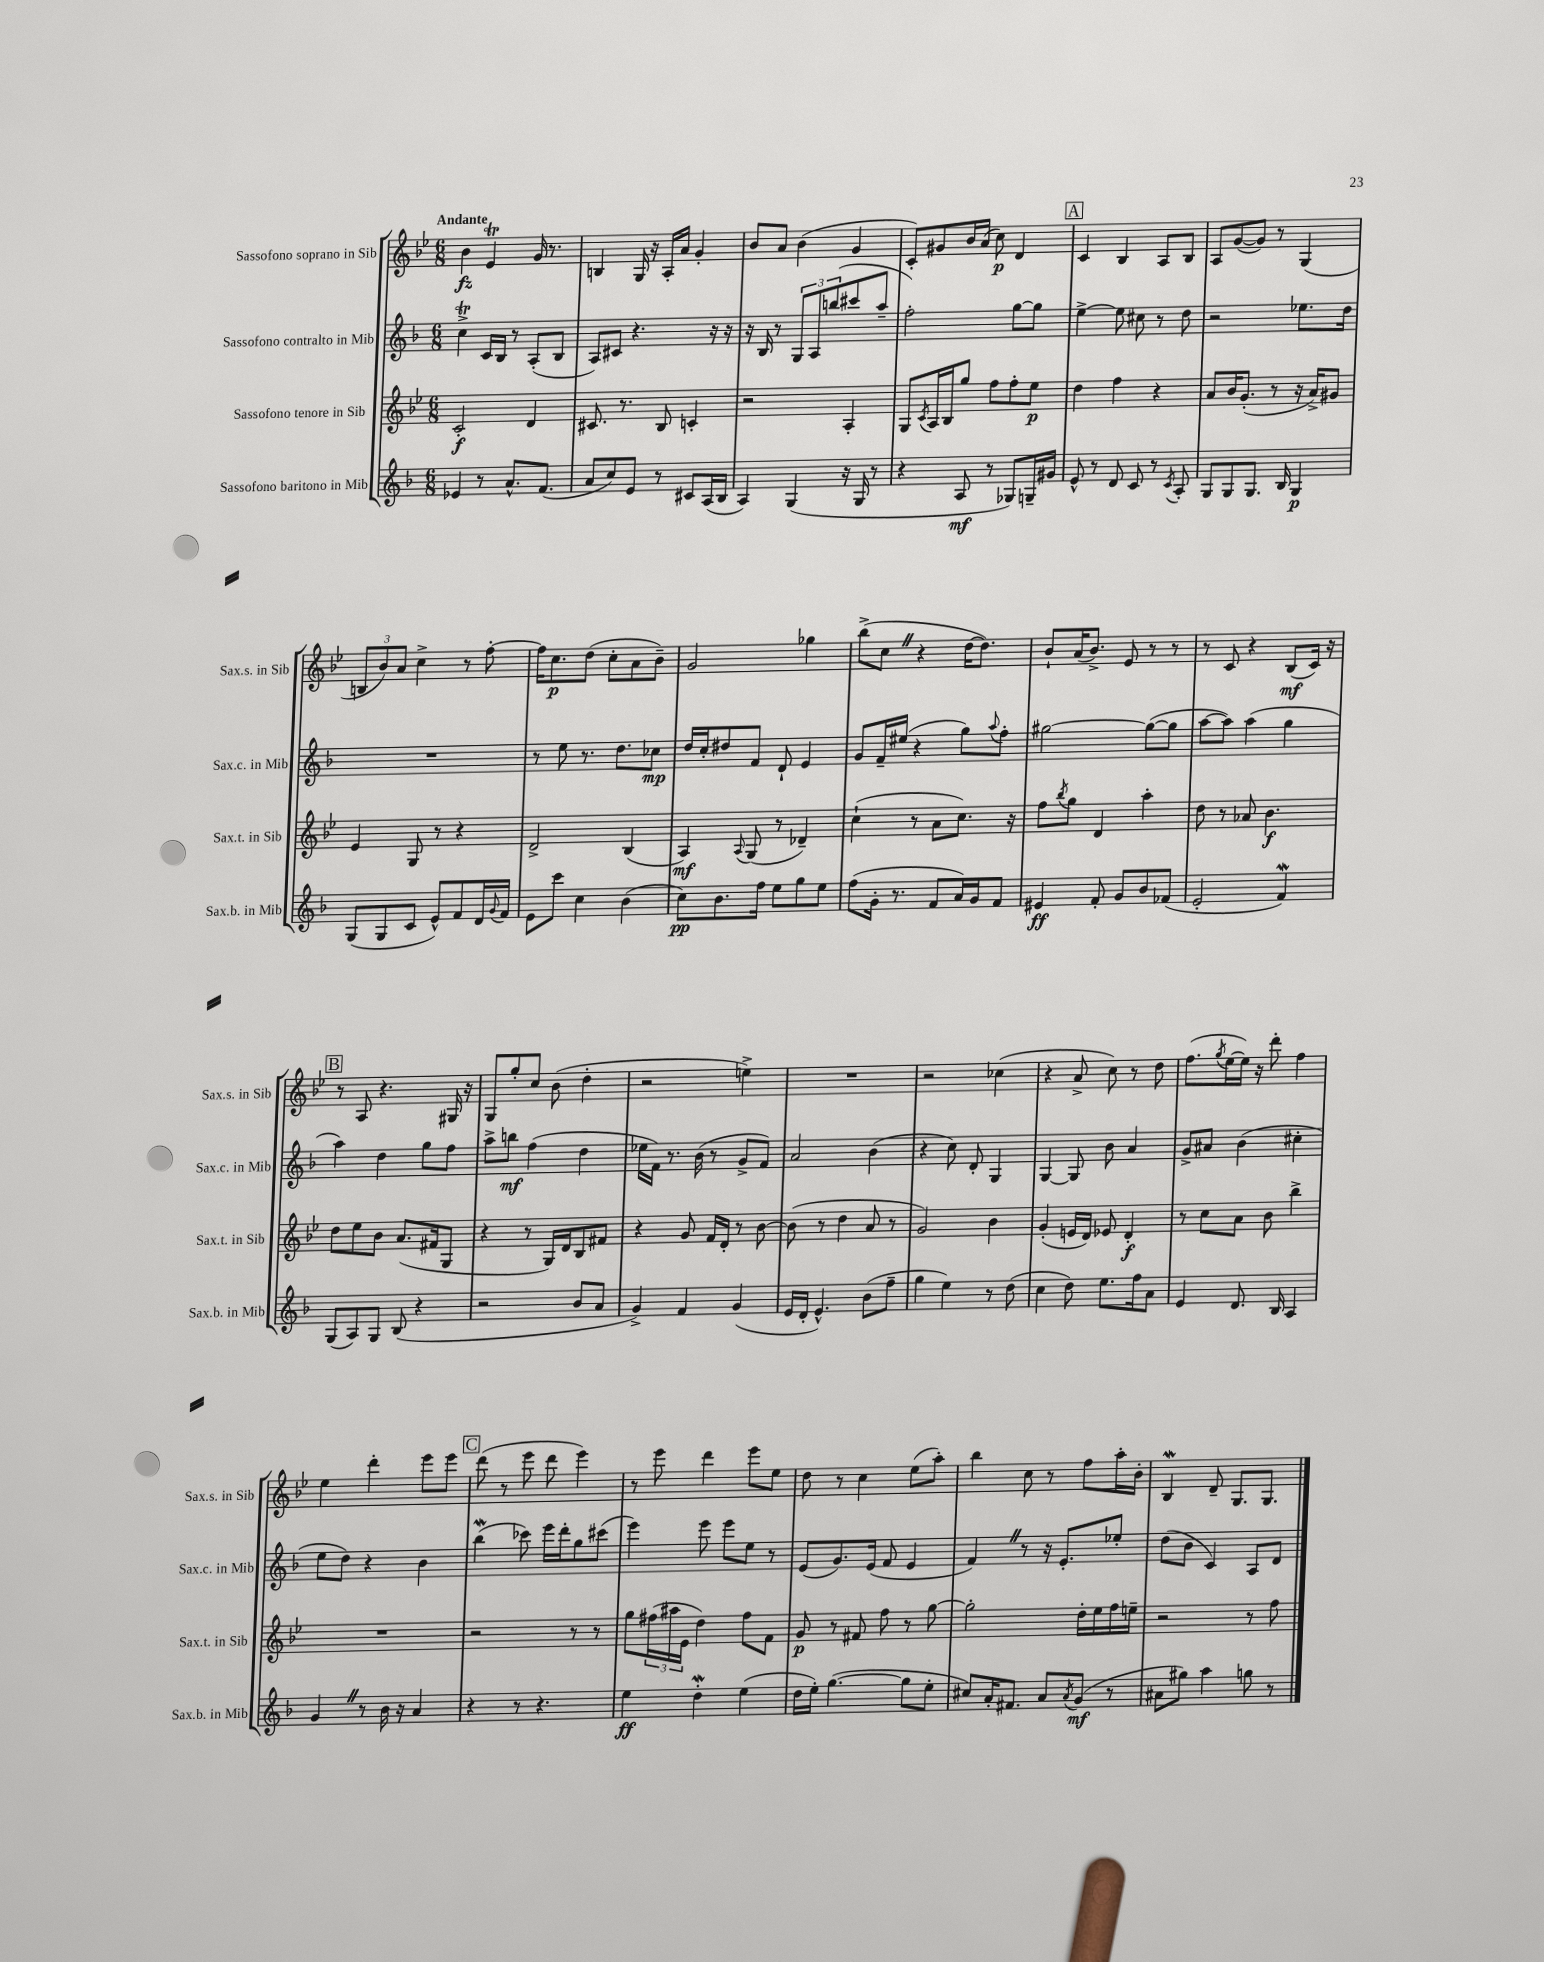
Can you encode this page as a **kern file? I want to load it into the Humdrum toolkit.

**kern	**dynam	**kern	**dynam	**kern	**dynam	**kern	**dynam
*part4	*part4	*part3	*part3	*part2	*part2	*part1	*part1
*staff4	*staff4	*staff3	*staff3	*staff2	*staff2	*staff1	*staff1
*I"Sassofono baritono in Mib	*	*I"Sassofono tenore in Sib	*	*I"Sassofono contralto in Mib	*	*I"Sassofono soprano in Sib	*
*I'Sax.b. in Mib	*	*I'Sax.t. in Sib	*	*I'Sax.c. in Mib	*	*I'Sax.s. in Sib	*
*clefG2	*	*clefG2	*	*clefG2	*	*clefG2	*
*k[b-]	*	*k[b-e-]	*	*k[b-]	*	*k[b-e-]	*
*M6/8	*	*M6/8	*	*M6/8	*	*M6/8	*
=1	=1	=1	=1	=1	=1	=1	=1
!	!	!	!	!	!	!LO:TX:a:B:t=Andante	!
4e-X/	.	2c'/	f	4ccT^\	.	4b-\	fz
8r	.	.	.	16c/LL	.	4e-T/	.
.	.	.	.	16B-/JJ	.	.	.
8.a^^/L	.	.	.	8r	.	.	.
.	.	4d/	.	(8A'/L	.	16g/	.
(8.f/J	.	.	.	.	.	8.r	.
.	.	.	.	8B-/J	.	.	.
=2	=2	=2	=2	=2	=2	=2	=2
8a/L	.	8.c#X/	.	8A/L)	.	4Bn/	.
8cc/)	.	.	.	8c#X/J	.	.	.
.	.	8.r	.	.	.	.	.
8e/J	.	.	.	4.r	.	16G/	.
.	.	.	.	.	.	16r	.
8r	.	8B-/	.	.	.	16A'/LL	.
.	.	.	.	.	.	16a/JJ	.
8c#X/L	.	4cn'/	.	.	.	4g'/	.
(16A/L	.	.	.	16r	.	.	.
16B-/JJ	.	.	.	16r	.	.	.
=3	=3	=3	=3	=3	=3	=3	=3
4A/)	.	2r	.	16r	.	8b-/L	.
.	.	.	.	16B-/	.	.	.
.	.	.	.	8r	.	8a/J	.
(4G/	.	.	.	12G/L	.	(4b-\	.
.	.	.	.	12A/	.	.	.
.	.	.	.	(12bbn/	.	.	.
16r	.	4A'/	.	8ccc#X/	.	4g/	.
16G/	.	.	.	.	.	.	.
8r	.	.	.	8aa~/J	.	.	.
=4	=4	=4	=4	=4	=4	=4	=4
4r	.	8G/L	.	2ff'\)	.	8c'/L)	.
.	.	8qc/	.	.	.	.	.
.	.	16A/L	.	.	.	8g#X/	.
.	.	16B-/J	.	.	.	.	.
8A/	mf	8gg/J	.	.	.	16b-/L	.
.	.	.	.	.	.	(16a/JJ	.
8r	.	8ff\L	.	.	.	8cc\)	p
8G-X/L)	.	8ff'\	.	[8gg\L	.	4d/	.
16Gn~/L	.	8ee-\J	p	8gg\J]	.	.	.
16g#X/JJ	.	.	.	.	.	.	.
!!LO:REH:place=s1:t=A
=5	=5	=5	=5	=5	=5	=5	=5
8e^^/	.	4dd\	.	[4ee^\	.	4c/	.
8r	.	.	.	.	.	.	.
8d/	.	4ff\	.	8ee\]	.	4B-/	.
8c/	.	.	.	8cc#X\	.	.	.
8r	.	4r	.	8r	.	8A/L	.
8qc/	.	.	.	.	.	.	.
8A'/	.	.	.	8dd\	.	8B-/J	.
=6	=6	=6	=6	=6	=6	=6	=6
8G/L	.	8a/L	.	2r	.	8A/L	.
8G/	.	16b-/K	.	.	.	([8g/	.
.	.	(8.g'/J	.	.	.	.	.
8.G/J	.	.	.	.	.	8g/J])	.
.	.	8r	.	.	.	8r	.
16B-/	.	.	.	.	.	.	.
4G/	p	16r	.	8.ee-X\L	.	(4G/	.
.	.	16a^/KL)	.	.	.	.	.
.	.	8g#X/J	.	.	.	.	.
.	.	.	.	16dd\Jk	.	.	.
!!LO:LB:g=z
=7	=7	=7	=7	=7	=7	=7	=7
(8G/L	.	4e-/	.	2.r	.	12Bn/L	.
.	.	.	.	.	.	12b-/)	.
8G/	.	.	.	.	.	.	.
.	.	.	.	.	.	12a/J	.
8c/J	.	8G/	.	.	.	4cc^\	.
8e^^/L)	.	8r	.	.	.	.	.
8f/	.	4r	.	.	.	8r	.
16d/L	.	.	.	.	.	[8ff'\	.
8qqg/	.	.	.	.	.	.	.
16f/JJ	.	.	.	.	.	.	.
=8	=8	=8	=8	=8	=8	=8	=8
8e\L	.	2d^/	.	8r	.	16ff\KL]	.
.	.	.	.	.	.	8.cc\	p
8ccc\J	.	.	.	8ee\	.	.	.
4cc\	.	.	.	8.r	.	(8dd\J	.
.	.	.	.	.	.	8cc'\L	.
.	.	.	.	8.dd\L	.	.	.
(4b-\	.	(4B-/	.	.	.	8a\	.
.	.	.	.	8cc-X\J	mp	8b-~\J)	.
=9	=9	=9	=9	=9	=9	=9	=9
8cc\L)	pp	4A/)	mf	16dd/LL	.	2g/	.
.	.	.	.	16cc'/J	.	.	.
8.b-\	.	.	.	8dd#X/	.	.	.
.	.	8qqA/	.	.	.	.	.
.	.	(8G/	.	8f/J	.	.	.
16ff\Jk	.	.	.	.	.	.	.
8ee\L	.	8r	.	8d`/	.	.	.
8gg\	.	4d-X~/)	.	4e/	.	4gg-X\	.
8ee\J	.	.	.	.	.	.	.
=10	=10	=10	=10	=10	=10	=10	=10
(8ff\L	.	(4cc`\	.	8g/L	.	(8bb-^\L	.
16g'\Jk	.	.	.	16f~/L	.	8ccZ\J	.
8.r	.	.	.	(16ee#X/JJ	.	.	.
.	.	8r	.	4r	.	4r	.
8f/L	.	8a\L	.	.	.	.	.
16a/L)	.	8.cc\J)	.	8gg\L)	.	[16dd\KL	.
16g/J	.	.	.	.	.	8.dd\J])	.
.	.	.	.	8qqaa/	.	.	.
8f/J	.	.	.	8ff'\J	.	.	.
.	.	16r	.	.	.	.	.
=11	=11	=11	=11	=11	=11	=11	=11
4e#X/	ff	8ff\L	.	[2gg#X\	.	8b-`/L	.
.	.	8qbb-/	.	.	.	.	.
.	.	8gg\J	.	.	.	(16a/K	.
.	.	.	.	.	.	8.b-^/J)	.
8f'/	.	4d/	.	.	.	.	.
8g/L	.	.	.	.	.	8e-/	.
8b-/	.	4aa'\	.	(8gg#\L_	.	8r	.
(8f-X/J	.	.	.	8gg#\J]	.	8r	.
=12	=12	=12	=12	=12	=12	=12	=12
2e'/	.	8dd\	.	[8aa\L	.	8r	.
.	.	8r	.	8aa\J])	.	8c/	.
.	.	8a-X/	.	(4aa\	.	4r	.
.	.	4.b-\	f	.	.	.	.
4fw/)	.	.	.	4gg\	.	(8B-/L	mf
.	.	.	.	.	.	16c/Jk)	.
.	.	.	.	.	.	16r	.
!!LO:LB:g=z
!!LO:REH:place=s1:t=B
=13	=13	=13	=13	=13	=13	=13	=13
(8G/L	.	8dd\L	.	4aa\)	.	8r	.
8A/)	.	8ee-\	.	.	.	8A/	.
8G/J	.	8b-\J	.	4dd\	.	4.r	.
(8B-/	.	(8.a/L	.	.	.	.	.
4r	.	.	.	8gg\L	.	.	.
.	.	16f#X/k	.	.	.	.	.
.	.	8G/J	.	8ff\J	.	16G#X/	.
.	.	.	.	.	.	16r	.
=14	=14	=14	=14	=14	=14	=14	=14
2r	.	4r	.	8aa^\L	.	8G/L	.
.	.	.	.	8bbn\J	mf	8gg'/	.
.	.	8r	.	(4ff\	.	8cc/J	.
.	.	16G/LL)	.	.	.	(8b-\	.
.	.	16d/J	.	.	.	.	.
8b-/L	.	8B-/	.	4dd\	.	4dd'\	.
8a/J	.	8f#X/J	.	.	.	.	.
=15	=15	=15	=15	=15	=15	=15	=15
4g^/)	.	4r	.	16ee-X\LL	.	2r	.
.	.	.	.	16f\JJ)	.	.	.
.	.	.	.	8.r	.	.	.
4f/	.	8g/	.	.	.	.	.
.	.	.	.	(16b-\	.	.	.
.	.	16f/LL	.	8r	.	.	.
.	.	16d'/JJ	.	.	.	.	.
(4g/	.	8r	.	8g^/L	.	4een^\)	.
.	.	[8b-\	.	8f/J)	.	.	.
=16	=16	=16	=16	=16	=16	=16	=16
16e/LL	.	(8b-\]	.	2a/	.	2.r	.
16d'/JJ	.	.	.	.	.	.	.
4.e^^/)	.	8r	.	.	.	.	.
.	.	4dd\	.	.	.	.	.
(8b-\L	.	8a/	.	(4b-\	.	.	.
8ff~\J	.	8r	.	.	.	.	.
=17	=17	=17	=17	=17	=17	=17	=17
4gg\	.	2g/)	.	4r	.	2r	.
4ee\)	.	.	.	8cc\)	.	.	.
.	.	.	.	8d'/	.	.	.
8r	.	4b-\	.	4G/	.	(4cc-X\	.
(8dd\	.	.	.	.	.	.	.
=18	=18	=18	=18	=18	=18	=18	=18
4cc\	.	(4g'/	.	[4G/	.	4r	.
8dd\)	.	16en/LL	.	8G/]	.	8a^/	.
.	.	16d/JJ)	.	.	.	.	.
8.ee\L	.	8e-X/	.	8b-\	.	8cc\)	.
.	.	4d'/	f	4a/	.	8r	.
16ff\k	.	.	.	.	.	.	.
8a\J	.	.	.	.	.	8dd\	.
=19	=19	=19	=19	=19	=19	=19	=19
4e/	.	8r	.	8g^/L	.	(8.ff\L	.
.	.	8cc\L	.	8a#X/J	.	.	.
.	.	.	.	.	.	8qgg/	.
.	.	.	.	.	.	[16ee-\L	.
8.d/	.	8a\J	.	(4b-\	.	16ee-\JJ])	.
.	.	.	.	.	.	16r	.
.	.	8b-\	.	.	.	8ddd'\	.
16B-/	.	.	.	.	.	.	.
4A/	.	4bb-^\	.	4cc#X'\	.	4ff\	.
!!LO:LB:g=z
=20	=20	=20	=20	=20	=20	=20	=20
4gZ/	.	2.r	.	8ee\L	.	4ee-\	.
.	.	.	.	8dd\J)	.	.	.
8r	.	.	.	4r	.	4ddd'\	.
16b-\	.	.	.	.	.	.	.
16r	.	.	.	.	.	.	.
4a/	.	.	.	4b-\	.	8eee-\L	.
.	.	.	.	.	.	8eee-\J	.
!!LO:REH:place=s1:t=C
=21	=21	=21	=21	=21	=21	=21	=21
4r	.	2r	.	(4bb-w\	.	(8ddd\	.
.	.	.	.	.	.	8r	.
8r	.	.	.	8ccc-X\)	.	8eee-\	.
4.r	.	.	.	16eee\LL	.	8ddd\	.
.	.	.	.	16ddd'\J	.	.	.
.	.	8r	.	8gg\	.	4eee-\)	.
.	.	8r	.	(8ccc#X\J	.	.	.
=22	=22	=22	=22	=22	=22	=22	=22
4ee\	ff	8gg\L	.	4eee\)	.	8r	.
.	.	(24ff#X\L	.	.	.	8eee-\	.
.	.	24aa#X\	.	.	.	.	.
.	.	24e-\JJ	.	.	.	.	.
4ddW'\	.	4dd\)	.	8eee\	.	4ddd\	.
.	.	.	.	8eee\L	.	.	.
(4ee\	.	8ff#\L	.	8ee\J	.	8eee-\L	.
.	.	8f\J	.	8r	.	8ee-\J	.
=23	=23	=23	=23	=23	=23	=23	=23
16dd\LL	.	8g/	p	(8e/L	.	8dd\	.
16ee'\JJ)	.	.	.	.	.	.	.
([4.gg\	.	8r	.	8.g/)	.	8r	.
.	.	8f#X/	.	.	.	4cc\	.
.	.	.	.	(16e/Jk	.	.	.
.	.	8ff\	.	8f/	.	.	.
8gg\L]	.	8r	.	4e/	.	(8ee-\L	.
8ee'\J	.	[8gg\	.	.	.	8aa'\J)	.
=24	=24	=24	=24	=24	=24	=24	=24
8cc#X/L)	.	2gg'\]	.	4fZ/)	.	4bb-\	.
16a'/K	.	.	.	.	.	.	.
8.f#X/J	.	.	.	.	.	.	.
.	.	.	.	8r	.	8cc\	.
8a/L	.	.	.	16r	.	8r	.
.	.	.	.	8.e'/L	.	.	.
8qa/	.	.	.	.	.	.	.
(8g/J	mf	16dd'\LL	.	.	.	8ff\L	.
.	.	16ee-\	.	.	.	.	.
8r	.	16ff\	.	8ee-X'/J	.	16aa'\L	.
.	.	16een~\JJ	.	.	.	16b-'\JJ	.
=25	=25	=25	=25	=25	=25	=25	=25
8a#X\L	.	2r	.	(8dd\L	.	4B-w/	.
8gg#X\J)	.	.	.	8b-\J	.	.	.
4aa\	.	.	.	4c/)	.	8d~/	.
.	.	.	.	.	.	8.G/L	.
8ggn\	.	8r	.	8A/L	.	.	.
.	.	.	.	.	.	8.G/J	.
8r	.	8ff\	.	8d/J	.	.	.
==	==	==	==	==	==	==	==
*-	*-	*-	*-	*-	*-	*-	*-
